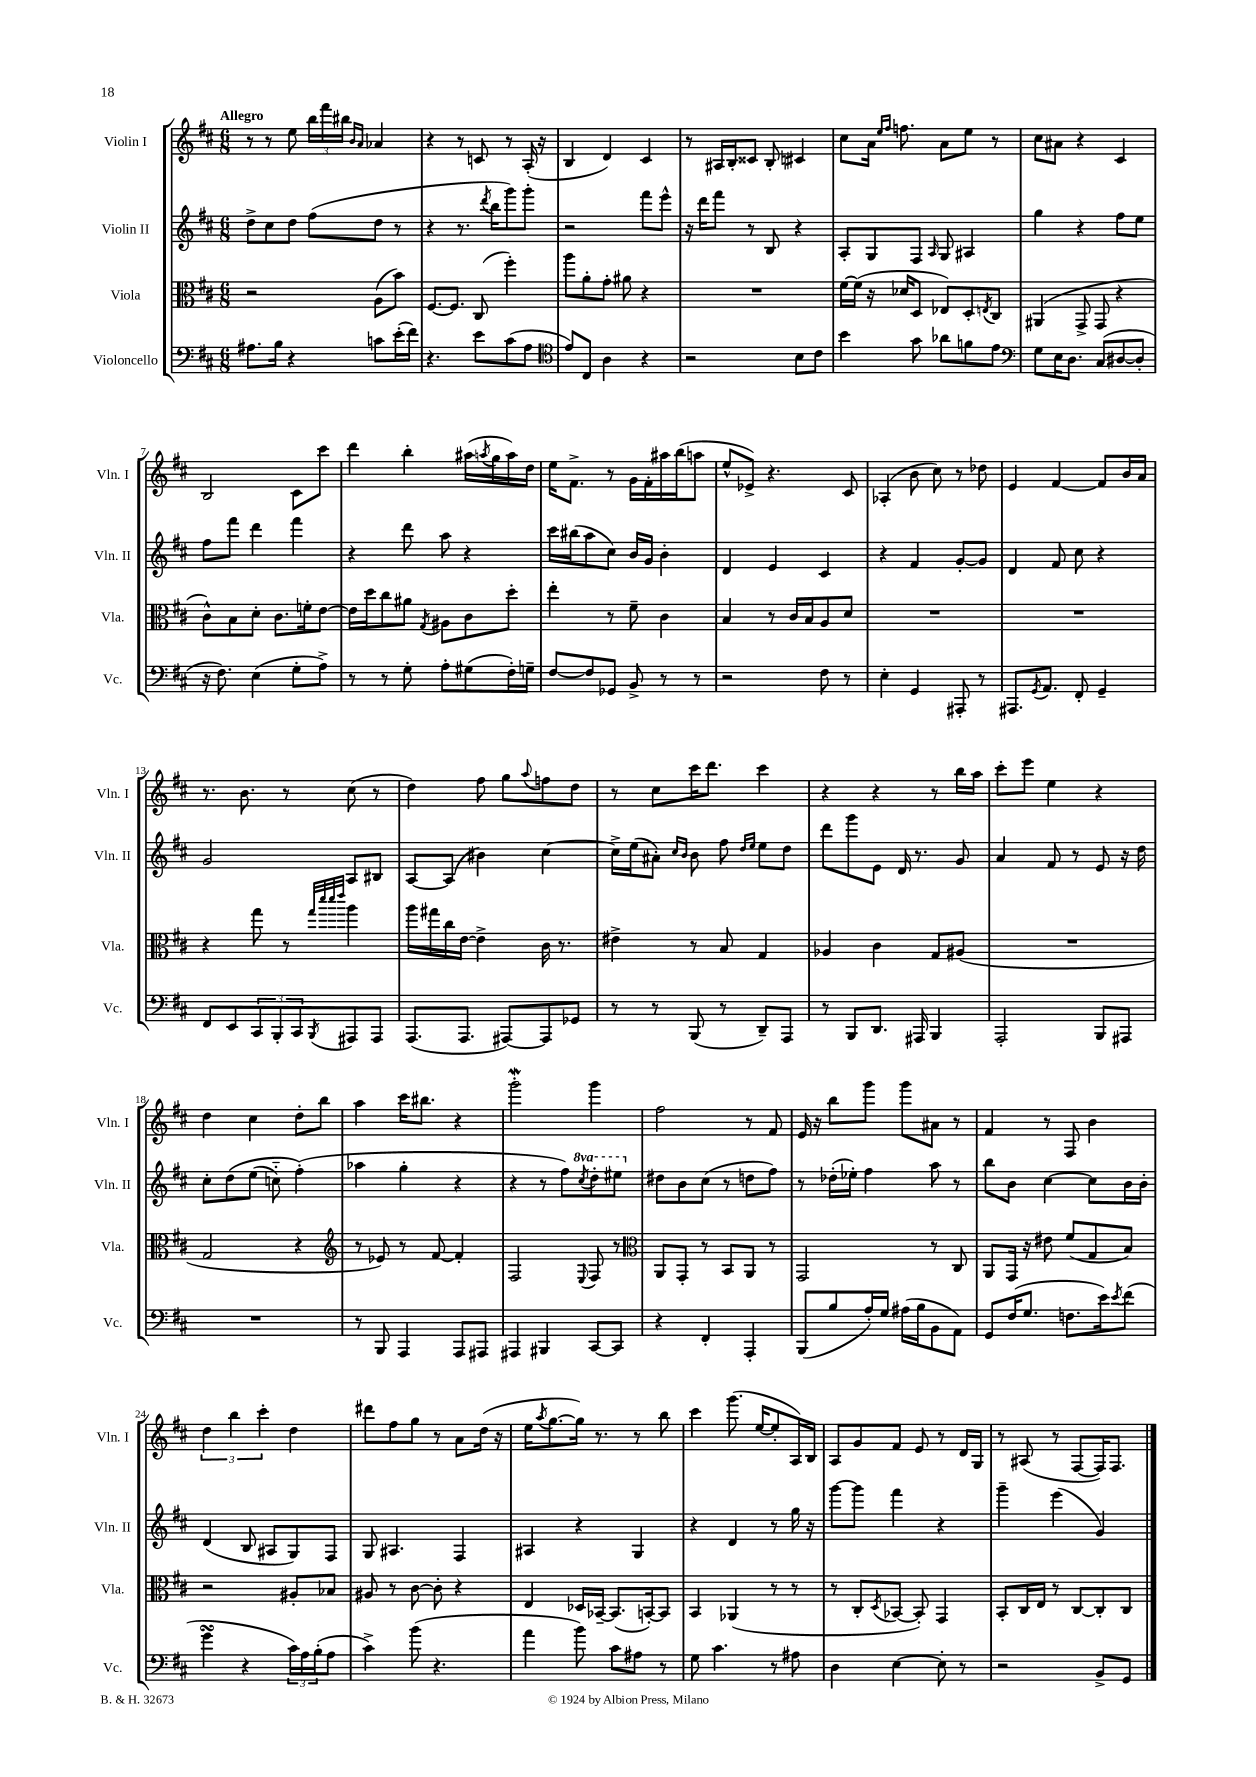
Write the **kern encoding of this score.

**kern	**kern	**kern	**kern
*staff4	*staff3	*staff2	*staff1
*clefF4	*clefC3	*clefG2	*clefG2
*k[f#c#]	*k[f#c#]	*k[f#c#]	*k[f#c#]
*M6/8	*M6/8	*M6/8	*M6/8
8.A#\L	2r	8dd^\L	8r
.	.	8cc#\	8r
16B\Jk	.	.	.
4r	.	8dd\J	8ee\
.	.	(8ff#\L	24bb\LL
.	.	.	24fff#\
.	.	.	24bb#\JJ
.	.	.	16qqb/LL
.	.	.	16qqa/JJ
8c\L	(8A\L	8dd\J	4a-/
(16e'\L	8b\J)	8r	.
16f#\JJ)	.	.	.
=	=	=	=
4.r	[8.F#/L	4r	4r
.	8.F#/]J	.	.
.	.	8.r	8r
8e\L	(8C#/	.	8c/
.	.	8qddd/	.
.	.	16bb\LK	.
(8c#\	4ff#'\)	8ggg\)	8r
8A\J	.	8ggg'\J	(16A'/
.	.	.	16r
=	=	=	=
*clefC4	*	*	*
8e/L)	8aa\L	2r	4B/
8C#/J	8a'\	.	.
4A\	8g'\J	.	4d/)
.	8a#\	.	.
4r	4r	8fff#\L	4c#/
.	.	8eee^^\J	.
=	=	=	=
2r	2.r	16r	8r
.	.	16ddd\LK	.
.	.	8fff#\J	16A#/LL
.	.	.	16B'/J
.	.	8r	8c##/J
.	.	8B/	8B'/
8B\L	.	4r	4c#/
8c#\J	.	.	.
=	=	=	=
4b\	[16f#\LL	8A'/L	8cc#\L
.	(16f#\]JJ	.	.
.	16r	8G/	16a\Jk
.	.	.	16qqee/LL
.	.	.	16qqff#/JJ
.	16d-/LK	.	8.ff\
8g\	8D/J	8F#/J	.
.	.	16qqA/	.
8a-\L	8E-/L)	8G/	8a\L
8f\	8D'/	4A#/	8ee\J
.	8qE/	.	.
8e\J	8C#/J	.	8r
=	=	=	=
*clefF4	*	*	*
8G\L	(4AA#/	4gg\	8cc#\L
16E\K	.	.	8a#\J
8.D\J	.	.	.
.	8GG^/	4r	4r
(8C#/L	8GG/	.	.
[8D#/	4r	8ff#\L	4c#/
8D#'/]J	.	8ee\J	.
=	=	=	=
16r	8c#^^\L)	8ff#\L	2B/
8.F#\)	.	.	.
.	8B\	8fff#\J	.
(4E\	8d'\J	4ddd\	.
.	8.c#\L	.	.
8G'\L	.	4fff#\	8c#\L
.	16f'\k	.	.
8A^\J)	[8e\J	.	8ccc#\J
=	=	=	=
8r	16e\]LL	4r	4ddd\
.	16dd\J	.	.
8r	8cc#\	.	.
8G'\	8a#\J	8ddd\	4bb'\
.	8qG/	.	.
8A'\L	8A#\L	8aa\	.
(8G#\	8c#\	4r	(16aa#\LL
.	.	.	8qaa/
.	.	.	16gg\
16F#'\L)	8dd'\J	.	16aa\)
16G~\JJ	.	.	16dd\JJ
=	=	=	=
[8F#/L	4ee'\	16ccc#\LL	16ee\LK
.	.	(16bb#\J	8.f#^\J
8F#/]	.	8aa\	.
8GG-/J	8r	8cc#\J)	8r
8BB^/	8f#~\	16b/LL	16g\LL
.	.	16g/JJ	16f#'\
8r	4c#\	4b'\	16aa#\
.	.	.	(16bb\J
8r	.	.	8aa\J
=	=	=	=
2r	4B/	4d/	8ee^^/L
.	.	.	8e-^/J)
.	8r	4e/	4.r
.	16c#/LL	.	.
.	16B/J	.	.
8F#\	8A/	4c#/	.
8r	8d/J	.	8c#/
=	=	=	=
4E'\	2.r	4r	(4A-'/
4GG/	.	4f#/	8b\
.	.	.	8cc#\)
8AAA#'/	.	[8g'/L	8r
8r	.	8g/]J	8dd-\
=	=	=	=
8.AAA#/L	2.r	4d/	4e/
8qGG/	.	.	.
8.AA/J	.	.	.
.	.	8f#/	[4f#/
8FF#'/	.	8cc#\	.
4GG~/	.	4r	8f#/]L
.	.	.	16b/L
.	.	.	16a/JJ
=	=	=	=
8FF#/L	4r	2g/	8.r
8EE/	.	.	.
.	.	.	8.b\
12CC#/	8gg\	.	.
12BBB'/	.	.	.
.	8r	.	8r
12CC#/	.	.	.
.	32qqgg/LLL	.	.
.	32qqddd/	.	.
.	32qqddd/	.	.
8qBBB/	32qqeee/JJJ	.	.
8AAA#/	4aa\	8A/L	(8cc#\
8AAA#/J	.	8B#/J	8r
=	=	=	=
(8.AAA/L	16aa\LL	[8A/L	4dd\)
.	16gg#\	.	.
.	16cc#\	(8A/]J	.
8.AAA/J	[16e\JJ	.	.
.	4e^\]	4b#\)	8ff#\
[8AAA#/L)	.	.	8gg\L
.	.	.	8qqaa/
8AAA#/]	16c#\	[4cc#\	8ff\
.	8.r	.	.
8GG-/J	.	.	8dd\J
=	=	=	=
8r	4e#^\	16cc#^\]LL	8r
.	.	(16ee\J	.
8r	.	8a#'\J)	8cc#\L
.	.	16qqcc#/LL	.
.	.	16qqb/JJ	.
(8BBB/	8r	8b\	16ccc#\K
.	.	.	8.ddd\J
8r	8B/	8ff#\	.
.	.	16qqdd/LL	.
.	.	16qqee/JJ	.
8DD~/L)	4G/	8ee\L	4ccc#\
8AAA/J	.	8dd\J	.
=	=	=	=
8r	4A-/	8ddd\L	4r
8BBB/L	.	8ggg\	.
8.DD/J	4c#\	8e\J	4r
.	.	16d/	.
16AAA#/	.	8.r	.
4BBB/	8G/L	.	8r
.	(8A#/J	8g/	16bb\LL
.	.	.	16aa\JJ
=	=	=	=
2AAA'/	2.r	4a/	8ccc#'\L
.	.	.	8eee\J
.	.	8f#/	4ee\
.	.	8r	.
8BBB/L	.	8e/	4r
8AAA#/J	.	16r	.
.	.	16dd\	.
=	=	=	=
2.r	2G/	8cc#'\L	4dd\
.	.	&(8dd\	.
.	.	(8ee\J	4cc#\
.	.	8cc'~\)	.
.	4r	(4ff#'\&)	8dd'\L
.	.	.	8bb\J
=	=	=	=
*	*clefG2	*	*
8r	8r	4aa-\	4aa\
8BBB/	8e-/)	.	.
4AAA/	8r	4gg'\	16ccc#\LK
.	.	.	8.bb#\J
.	[8f#/	.	.
8AAA/L	4f#'/]	4r	4r
8AAA#/J	.	.	.
=	=	=	=
4AAA#/	2F#/	4r	2ggg'\
4BBB#/	.	8r	.
.	.	8ff#\L)	.
.	8qqE/	8qccc#/	.
[8CC#/L	8F#/	8ddd'\	4ggg\
8CC#/]J	8r	8eee#\J	.
=	=	=	=
*	*clefC3	*	*
4r	8AA/L	8dd#\L	2ff#\
.	8GG'/J	8b\	.
4FF#'/	8r	(8cc#\J	.
.	8BB/L	8r	.
4AAA'/	8AA/J	8dd\L	8r
.	8r	8ff#\J)	8f#/
=	=	=	=
(8BBB/L	2GG/	8r	16e/
.	.	.	16r
8B/	.	(16dd-'\LL	8bb\L
.	.	16ee-'\JJ)	.
16A'/L)	.	4ff#\	8ggg\J
16G/JJ	.	.	.
(16A#\LL	.	.	8ggg\L
16B\J	.	.	.
8BB\	8r	8aa\	8a#\J
8AA\J)	8C#/	8r	8r
=	=	=	=
8GG/L	8AA/L	8bb\L	4f#/
(16F#/K	16GG/Jk	8b\J	.
8.G/J	16r	.	.
.	8e#\	[4cc#\	8r
8.F\L	(8f#/L	.	8F#/
.	8G/	8cc#\]L	4b\
16e\k)	.	.	.
8qe/	.	.	.
(8f#\J	8B/J)	16b\L	.
.	.	16b'\JJ	.
=	=	=	=
4g\	2r	(4d/	6dd\
.	.	.	6bb\
4r	.	8B/	.
.	.	.	6ccc#'\
.	.	8A#/L	.
24c#\LL)	8A#'/L	8G/)	4dd\
24A\	.	.	.
(24B'\J	.	.	.
8A\J	8B-/J	8F#/J	.
=	=	=	=
4c#^\)	8A#/	8G/	8ddd#\L
.	8r	4.A#/	8ff#\
(8b\	[8c#\	.	8gg\J
4.r	8c#'\]	.	8r
.	4r	4F#/	8a\L
.	.	.	(16dd\Jk
.	.	.	16r
=	=	=	=
4a\	4E/	4A#/	16ee\LK
.	.	.	8qaa/
.	.	.	[8.gg\
8b\)	16D-/LL	4r	16gg\]Jk)
.	[16BB-~/JJ	.	8.r
8c#\L	(8.BB-/]L	.	.
8A#\J	.	4G/	8r
.	[16BB'/k)	.	.
8r	8BB/]J	.	8bb\
=	=	=	=
8G\	4BB/	4r	4ccc#\
4.c#\	.	.	.
.	(4AA-/	4d/	(8.ggg\
.	.	.	[16ee/LK
8r	8r	8r	8ee'/]
8A#\	8r	16gg\	16A/L)
.	.	16r	16B/JJ
=	=	=	=
4D\	8r	[8ggg\L	8A/L
.	8C#'/L	8ggg\]J	8g/
.	8qD/	.	.
[4E\	[8BB-/J	4fff#\	8f#/J
.	8BB-'/])	.	8e/
8E'\]	4GG/	4r	8r
8r	.	.	16d/LL
.	.	.	16G/JJ
=	=	=	=
2r	8BB'/L	4ggg~\	8r
.	16C#/L	.	(8A#/
.	16E/JJ	.	.
.	8r	(4eee\	8r
.	[8C#/L	.	[8F#/L
8BB^/L	8C#'/]	4g/)	16F#/]K)
.	.	.	8.F#/J
8GG/J	8C#/J	.	.
==	==	==	==
*-	*-	*-	*-
